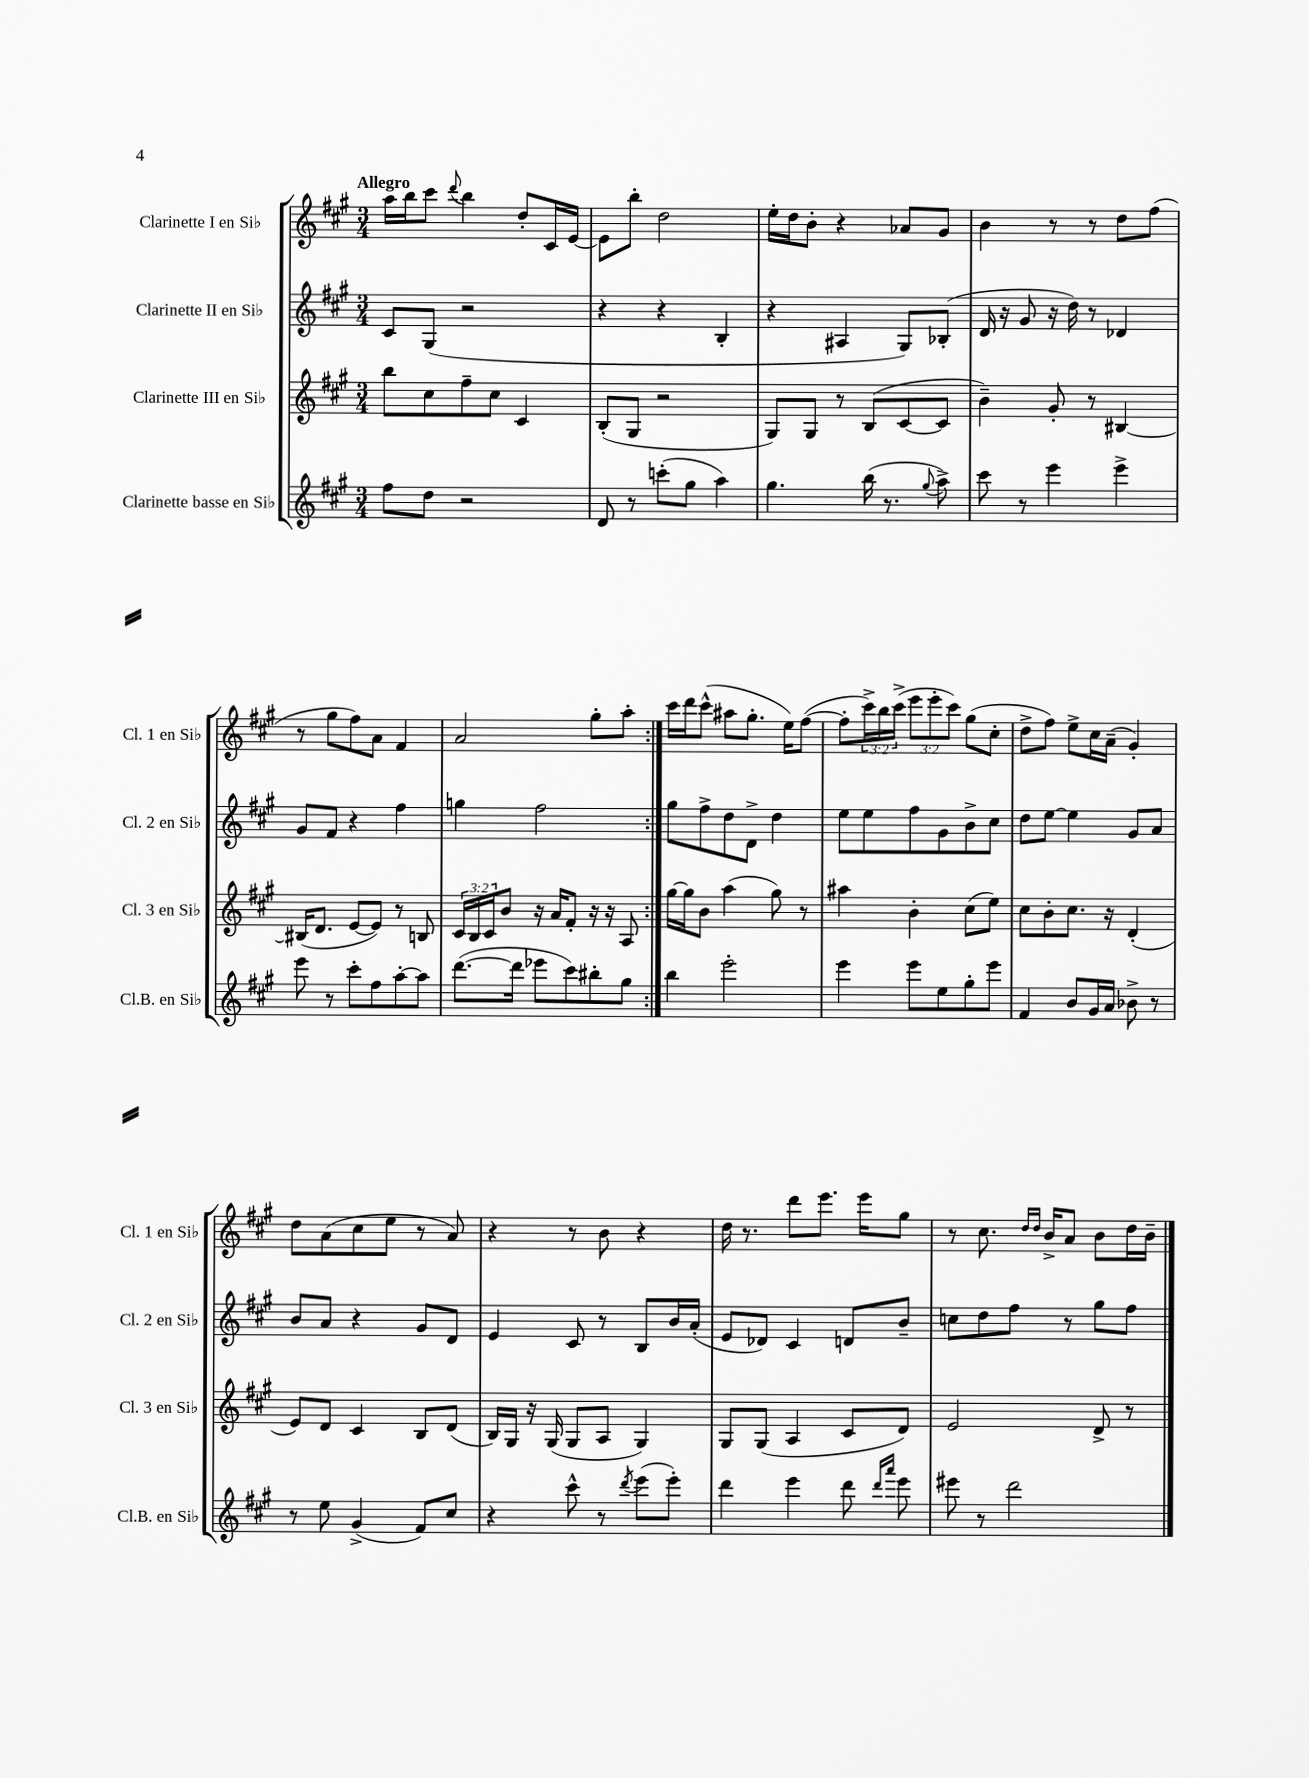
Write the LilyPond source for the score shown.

<<
\new StaffGroup <<
\new Staff = "s0" \with { instrumentName = "Clarinette I en Sib" shortInstrumentName = "Cl. 1 en Sib" } {
    \clef treble \key a \major \numericTimeSignature \time 3/4 \override Staff.TupletNumber.text = #tuplet-number::calc-fraction-text \tempo "Allegro"
    \repeat volta 2 { a''16 b''16 cis'''8 \appoggiatura { d'''8 } b''4 d''8-. cis'16 e'16~ |
    e'8 b''8-. d''2 |
    e''16-. d''16 b'8-. r4 aes'8 gis'8 |
    b'4 r8 r8 d''8 fis''8( |
    r8 gis''8 fis''8) a'8 fis'4 |
    a'2 gis''8-. a''8-. | }
    cis'''16 d'''16 cis'''8-^( ais''8 gis''8.-. e''16) fis''8~( |
    fis''8-. \tuplet 3/2 { cis'''16->) b''16 cis'''16->( } \tuplet 3/2 { e'''8 e'''8-. cis'''8) } gis''8( cis''8-. |
    d''8-> fis''8) e''8-> cis''16 a'16--( gis'4-.) |
    d''8 a'8( cis''8 e''8 r8 a'8) |
    r4 r8 b'8 r4 |
    d''16 r8. d'''8 e'''8. e'''16 gis''8 |
    r8 cis''8. \grace { d''16 d''16 } b'16-> a'8 b'8 d''16 b'16-- \bar "|." |
}
\new Staff = "s1" \with { instrumentName = "Clarinette II en Sib" shortInstrumentName = "Cl. 2 en Sib" } {
    \clef treble \key a \major \numericTimeSignature \time 3/4
    \repeat volta 2 { cis'8 gis8( r2 |
    r4 r4 b4-. |
    r4 ais4 gis8) bes8-.( |
    d'16 r16 gis'8 r16 d''16) r8 des'4 |
    gis'8 fis'8 r4 fis''4 |
    g''4 fis''2 | }
    gis''8 fis''8-> d''8 d'8-> d''4 |
    e''8 e''8 fis''8 gis'8 b'8-> cis''8 |
    d''8 e''8~ e''4 gis'8 a'8 |
    b'8 a'8 r4 gis'8 d'8 |
    e'4 cis'8 r8 b8 b'16 a'16-.( |
    e'8 des'8) cis'4 d'8 b'8-- |
    c''8 d''8 fis''8 r8 gis''8 fis''8 \bar "|." |
}
\new Staff = "s2" \with { instrumentName = "Clarinette III en Sib" shortInstrumentName = "Cl. 3 en Sib" } {
    \clef treble \key a \major \numericTimeSignature \time 3/4 \override Staff.TupletNumber.text = #tuplet-number::calc-fraction-text
    \repeat volta 2 { b''8 cis''8 fis''8-- cis''8 cis'4 |
    b8-.( gis8 r2 |
    gis8) gis8 r8 b8( cis'8~ cis'8 |
    b'4--) gis'8-. r8 bis4~ |
    bis16( d'8. e'8~ e'8) r8 b8 |
    \tuplet 3/2 { cis'16 b16 cis'16 } b'8 r16 a'16 fis'8-. r16 r16 a8 | }
    gis''16~ gis''16 b'8 a''4( gis''8) r8 |
    ais''4 b'4-. cis''8( e''8) |
    cis''8 b'8-. cis''8. r16 d'4-.( |
    e'8) d'8 cis'4 b8 d'8( |
    b16) gis16 r16 gis16( gis8 a8 gis4) |
    gis8 gis8( a4 cis'8 d'8) |
    e'2 d'8-> r8 \bar "|." |
}
\new Staff = "s3" \with { instrumentName = "Clarinette basse en Sib" shortInstrumentName = "Cl.B. en Sib" } {
    \clef treble \key a \major \numericTimeSignature \time 3/4
    \repeat volta 2 { fis''8 d''8 r2 |
    d'8 r8 c'''8-.( gis''8 a''4) |
    gis''4. b''16( r8. \appoggiatura { gis''8 } a''8->) |
    cis'''8 r8 e'''4 e'''4-> |
    e'''8 r8 cis'''8-. fis''8 a''8~-. a''8 |
    d'''8.~( d'''16 ees'''8 cis'''8) bis''8-. gis''8 | }
    b''4 e'''2-. |
    e'''4 e'''8 e''8 gis''8-. e'''8 |
    fis'4 b'8 gis'16 a'16 bes'8-> r8 |
    r8 e''8 gis'4->( fis'8) cis''8 |
    r4 cis'''8-^ r8 \acciaccatura { d'''8 } e'''8( e'''8-.) |
    d'''4 e'''4 d'''8 \grace { d'''16 a'''16 } e'''8 |
    eis'''8 r8 d'''2 \bar "|." |
}
>>
>>
\layout { \context { \Score \remove "Bar_number_engraver" } }
